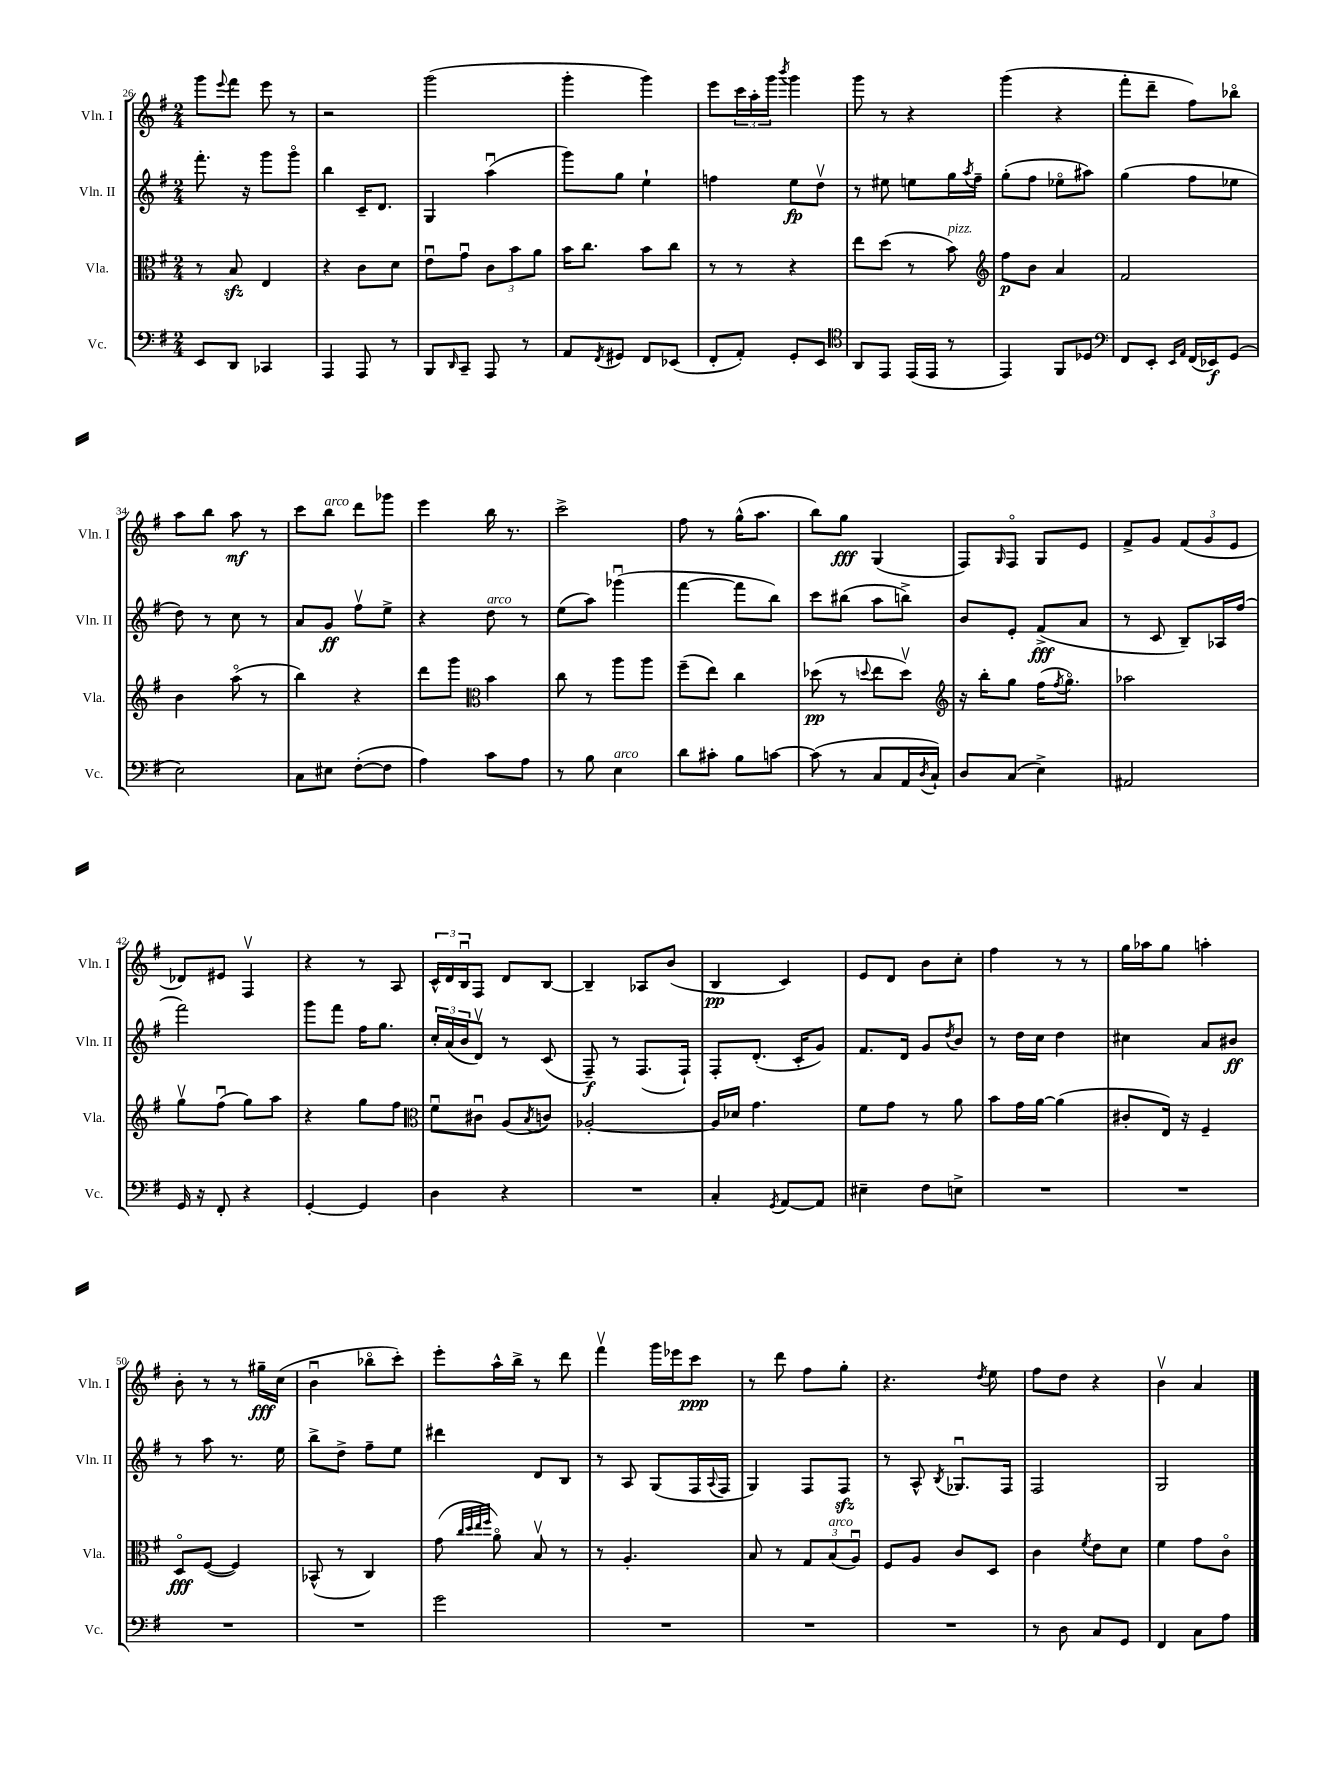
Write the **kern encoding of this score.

**kern	**kern	**kern	**kern
*staff4	*staff3	*staff2	*staff1
*clefF4	*clefC3	*clefG2	*clefG2
*k[f#]	*k[f#]	*k[f#]	*k[f#]
*M2/4	*M2/4	*M2/4	*M2/4
8EE	8r	8.fff#'	8ggg
.	.	.	8qqeee
8DD	8B	.	8fff#
.	.	16r	.
4CC-	4E	8ggg	8eee
.	.	8gggo	8r
=	=	=	=
4AAA	4r	4bb	2r
8AAA	8c	16c~	.
.	.	8.d	.
8r	8d	.	.
=	=	=	=
8BBB	8eu	4G	(2ggg
16qqDD	.	.	.
8CC~	8gu	.	.
8AAA	12c	(4aau	.
.	12b	.	.
8r	.	.	.
.	12a	.	.
=	=	=	=
8AA	16b	8ggg)	4ggg'
.	8.cc	.	.
8qFF#	.	.	.
8GG#	.	8gg	.
8FF#	8b	4ee`	4ggg)
(8EE-	8cc	.	.
=	=	=	=
8FF#'	8r	4ff	8eee
8AA')	8r	.	24ccc
.	.	.	24aa'
.	.	.	24ggg
.	.	.	8qbbb
8GG'	4r	8ee	4ggg
8EE	.	8ddv	.
=	=	=	=
*clefC4	*	*	*
8AA	8ee	8r	8ggg
8EE	(8dd	8ee#	8r
(16EE	8r	8ee	4r
16EE	.	.	.
8r	8b)	16gg	.
.	.	8qaa	.
.	.	16ff#~	.
=	=	=	=
*	*clefG2	*	*
4EE)	8ff#	(8gg'	(4ggg
.	8b	8ff#	.
8FF#	4a	8ee-o	4r
8D-	.	8aa#)	.
=	=	=	=
*clefF4	*	*	*
8FF#	2f#	(4gg	8fff#'
8EE'	.	.	8ddd~
16qqEE	.	.	.
16qqAA	.	.	.
(16FF#	.	8ff#	8ff#)
16EE-)	.	.	.
(8GG	.	8ee-	8bb-o
=	=	=	=
2E)	4b	8dd)	8aa
.	.	8r	8bb
.	(8aao	8cc	8aa
.	8r	8r	8r
=	=	=	=
8C	4bb)	8a	8ccc
8E#	.	8g	8bb
([8F#'	4r	8ff#v	8ddd
8F#]	.	8ee^	8ggg-
=	=	=	=
4A)	8ddd	4r	4eee
.	8ggg	.	.
*	*clefC3	*	*
8c	4b	8dd	16bb
.	.	.	8.r
8A	.	8r	.
=	=	=	=
8r	8cc	(8ee	2ccc^
8B	8r	8aa)	.
4E	8aa	(4ggg-u	.
.	8aa	.	.
=	=	=	=
8d	(8ff#~	[4fff#	8ff#
8c#'	8ee)	.	8r
8B	4cc	8fff#]	(16gg^^
.	.	.	8.aa
[8c	.	8bb)	.
=	=	=	=
(8c]	(8dd-	8ccc	8bb)
8r	8r	(8bb#	8gg
.	8qqdd	.	.
8C	8ee	8aa	(4G
16AA	8ddv)	8bb^)	.
8qD	.	.	.
16C`)	.	.	.
=	=	=	=
*	*clefG2	*	*
8D	16r	8b	8F#)
.	16bb'	.	.
.	.	.	16qqG
(8C	8gg	8e'	8F#o
4E^)	(16ff#	(8f#^	8G
.	8qff#	.	.
.	8.ggo)	.	.
.	.	8a	8e
=	=	=	=
2AA#	2aa-	8r	8f#^
.	.	8c	8g
.	.	8B~)	(12f#
.	.	.	12g
.	.	16A-	.
.	.	.	12e
.	.	(16ff#	.
=	=	=	=
16GG	8ggv	2fff#)	8d-)
16r	.	.	.
8FF#'	(8ff#u	.	8e#
4r	8gg)	.	4F#v
.	8aa	.	.
=	=	=	=
[4GG'	4r	8ggg	4r
.	.	8fff#	.
4GG]	8gg	16ff#	8r
.	.	8.gg	.
.	8ff#	.	8A
=	=	=	=
*	*clefC3	*	*
4D	8f#u	24cc'	24c^^
.	.	(24a	24d
.	.	24b	24Bu
.	8c#u	8dv)	8F#
4r	(8A	8r	8d
.	8qB	.	.
.	8c)	(8c	[8B
=	=	=	=
2r	[2A-'	8F#~)	4B~]
.	.	8r	.
.	.	(8.F#	8A-
.	.	.	(8b
.	.	16F#`)	.
=	=	=	=
4C'	16A-]	8F#'	4B
.	16d-	.	.
.	4.g	(8.d'	.
8qGG	.	.	.
[8AA	.	.	4c)
.	.	16c'	.
8AA]	.	8g)	.
=	=	=	=
4E#~	8f#	8.f#	8e
.	8g	.	8d
.	.	16d	.
8F#	8r	8g	8b
.	.	8qdd	.
8E^	8a	8b	8cc'
=	=	=	=
2r	8b	8r	4ff#
.	16g	16dd	.
.	[16a	16cc	.
.	(4a]	4dd	8r
.	.	.	8r
=	=	=	=
2r	8c#'	4cc#	16gg
.	.	.	16aa-
.	16E)	.	8gg
.	16r	.	.
.	4F#~	8a	4aa'
.	.	8b#	.
=	=	=	=
2r	8Do	8r	8b'
.	([8F#	8aa	8r
.	4F#])	8.r	8r
.	.	.	16gg#~
.	.	16ee	(16cc
=	=	=	=
2r	(8BB-^^	8bb^	4bu
.	8r	8dd^	.
.	4C)	8ff#~	8bb-o
.	.	8ee	8ccc')
=	=	=	=
2g	(8g	4ddd#	8eee'
.	32qqcc	.	.
.	32qqdd	.	.
.	32qqee	.	.
.	32qqff#	.	.
.	8ao)	.	16aa^^
.	.	.	16bb^
.	8Bv	8d	8r
.	8r	8B	8ddd
=	=	=	=
2r	8r	8r	4fff#v
.	4.A'	8A	.
.	.	(8G	16ggg
.	.	.	16eee-
.	.	16F#	8ccc
.	.	8qqA	.
.	.	16F#	.
=	=	=	=
2r	8B	4G)	8r
.	8r	.	8ddd
.	12G	8F#	8ff#
.	(12B	.	.
.	.	8F#	8gg'
.	12Au)	.	.
=	=	=	=
2r	8F#	8r	4.r
.	8A	8A^^	.
.	.	8qB	.
.	8c	8.G-u	.
.	.	.	8qdd
.	8D	.	8ee
.	.	16F#	.
=	=	=	=
8r	4c	2F#	8ff#
8D	.	.	8dd
.	8qf#	.	.
8C	8e	.	4r
8GG	8d	.	.
=	=	=	=
4FF#	4f#	2G	4bv
8C	8g	.	4a
8A	8co	.	.
==	==	==	==
*-	*-	*-	*-
